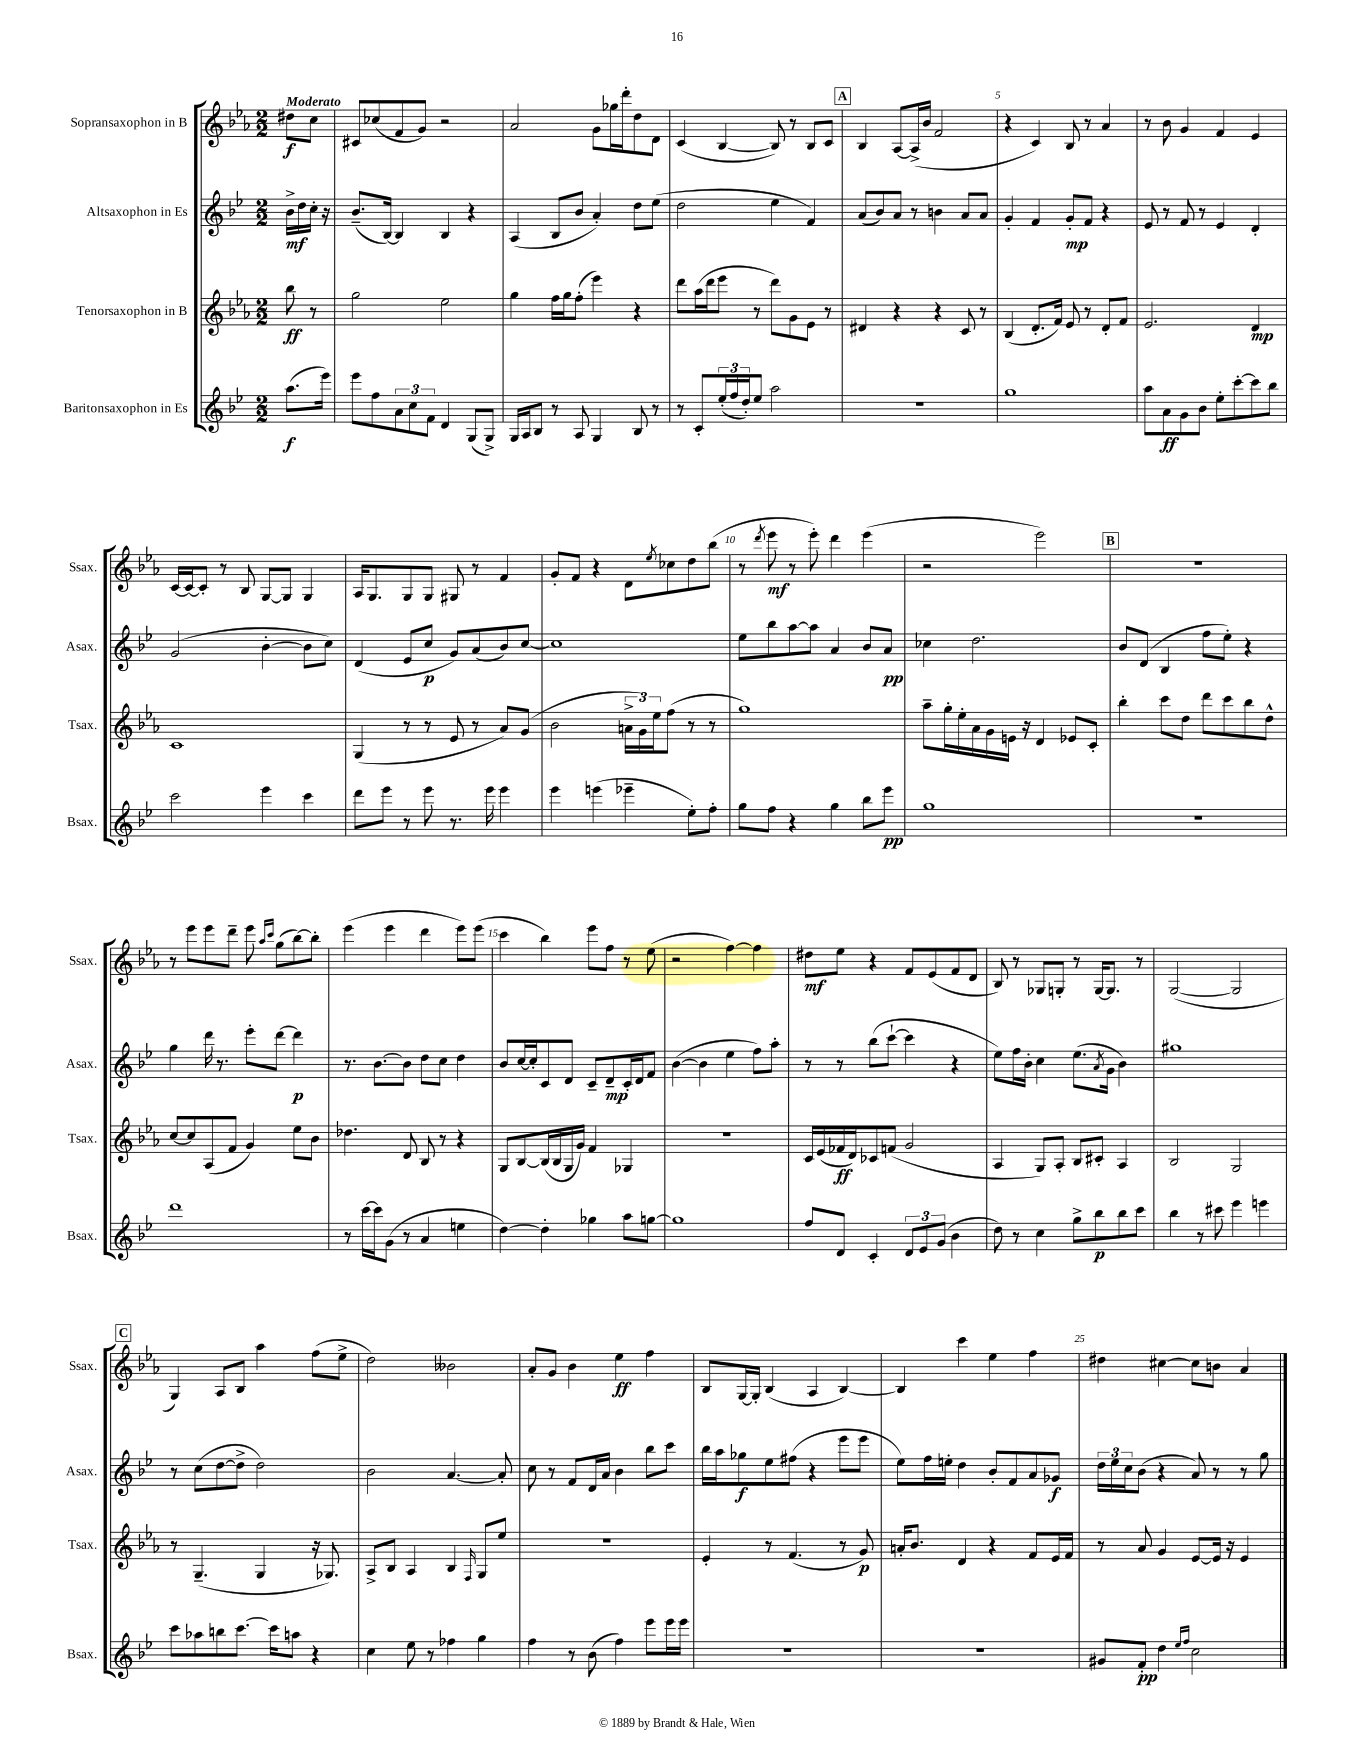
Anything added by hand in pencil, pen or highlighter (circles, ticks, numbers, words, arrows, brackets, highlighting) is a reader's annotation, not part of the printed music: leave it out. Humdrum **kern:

**kern	**kern	**kern	**kern
*staff4	*staff3	*staff2	*staff1
*clefG2	*clefG2	*clefG2	*clefG2
*k[b-e-]	*k[b-e-a-]	*k[b-e-]	*k[b-e-a-]
*M2/2	*M2/2	*M2/2	*M2/2
(8.aa	8bb-	16b-^	8dd#
.	.	16dd	.
.	8r	16cc'	8cc
16eee-)	.	16r	.
=	=	=	=
8eee-	2gg	(8.b-~	8c#
8ff	.	.	(8cc-
.	.	[16B-)	.
12a	.	4B-]	8f
12cc	.	.	.
.	.	.	8g)
12f	.	.	.
4d	2ee-	4B-	2r
(8G	.	4r	.
8G^)	.	.	.
=	=	=	=
16G	4gg	(4A	2a-
16A	.	.	.
8B-	.	.	.
8r	16ff	8B-	.
.	16gg	.	.
8A	(8ff'	8b-	.
4G	4eee-)	4a')	8g
.	.	.	16gg-
.	.	.	16ddd'
8B-	4r	8dd	8dd
8r	.	(8ee-	8d
=	=	=	=
8r	8ddd	2dd	(4c
8c'	(16aa-	.	.
.	16ddd	.	.
(24ee-'	8eee-	.	[4B-
24ff	.	.	.
24dd')	.	.	.
8ee-	8r	.	.
2aa	8ddd)	4ee-	8B-])
.	8g	.	8r
.	8e-	4f)	8B-
.	8r	.	8c
=	=	=	=
1r	4d#	(8a	4B-
.	.	8b-)	.
.	4r	8a	[8A-
.	.	8r	(16A-^]
.	.	.	16b-
.	4r	4b	2f
.	8c	8a	.
.	8r	8a	.
=	=	=	=
1gg	(4B-	4g'	4r
.	8.d'	4f	4c)
.	16f)	.	.
.	8e-	8g'	8B-
.	8r	8f	8r
.	8d'	4r	4a-
.	8f	.	.
=	=	=	=
8aa	2.e-	8e-	8r
8a	.	8r	8b-
8g	.	8f	4g
8b-	.	8r	.
8ee-'	.	4e-	4f
[8ccc'	.	.	.
8ccc]	4d	4d'	4e-
8bb-	.	.	.
=	=	=	=
2ccc	1c	(2g	[16c
.	.	.	16c_
.	.	.	8c']
.	.	.	8r
.	.	.	8B-
4eee-	.	[4b-'	[8G
.	.	.	8G]
4ccc	.	8b-]	4G
.	.	8cc)	.
=	=	=	=
8ddd	(4G	(4d	16A-
.	.	.	8.G
8eee-	.	.	.
8r	8r	8e-	8G
8eee-	8r	8cc	8G
8.r	8e-	8g)	8G#
.	8r	(8a	8r
16eee-	.	.	.
4eee-	8a-)	8b-)	4f
.	(8g	[8cc	.
=	=	=	=
4eee-	2b-	1cc]	8g'
.	.	.	8f
(4eee	.	.	4r
4eee-~	24a^	.	8d
.	24g)	.	.
.	24ee-	.	.
.	.	.	8qee-
.	(8ff	.	8cc-
8ee-')	8r	.	8dd
8ff'	8r	.	(8bb-
=	=	=	=
8gg	1gg)	8ee-	8r
.	.	.	8qddd
8ff	.	8bb-	8eee-
4r	.	[8aa	8r
.	.	8aa]	8eee-')
4gg	.	4a	4ddd
8bb-	.	8b-	(4eee-
8eee-	.	8a	.
=	=	=	=
1gg	8aa-~	4cc-	2r
.	16gg'	.	.
.	16ee-'	.	.
.	16a-	2.dd	.
.	16g	.	.
.	16e	.	.
.	16r	.	.
.	4d	.	2eee-)
.	8e-	.	.
.	8c'	.	.
=	=	=	=
1r	4bb-'	8b-	1r
.	.	(8d	.
.	8ccc	4B-	.
.	8dd	.	.
.	8ddd	8ff	.
.	8ccc	8ee-')	.
.	8bb-	4r	.
.	8dd^^	.	.
=	=	=	=
1ddd	[8cc	4gg	8r
.	8cc]	.	8eee-
.	(8A-	16ddd	8eee-
.	.	8.r	.
.	8f	.	8ddd~
.	4g)	8eee-'	8eee-
.	.	.	16qqaa-
.	.	.	16qqccc
.	.	[8ddd	(8gg
.	8ee-	4ddd]	[8bb-)
.	8b-	.	8bb-']
=	=	=	=
8r	4.dd-	8.r	(4eee-
[16ccc	.	.	.
16ccc]	.	[8.b-	.
(8g	.	.	4eee-
8r	8d	8b-]	.
4a	8B-	8dd	4ddd
.	8r	8cc	.
4ee	4r	4dd	8eee-)
.	.	.	(8eee-
=	=	=	=
[4dd)	8G	8b-	4ccc
.	[8B-	[16cc	.
.	.	16cc']	.
4dd']	(16B-]	8c	4bb-)
.	16B-	.	.
.	16G	8d	.
.	16g)	.	.
4gg-	4f	8c~	8eee-
.	.	8d~	8ff
8aa	4G-	16c'	8r
.	.	16d	.
[8gg	.	8f	(8ee-
=	=	=	=
1gg]	1r	([4b-	2r
.	.	4b-]	.
.	.	4ee-	[4ff)
.	.	8ff)	4ff]
.	.	8aa'	.
=	=	=	=
8ff	16c	8r	8dd#
.	(16e-	.	.
8d	16f-	8r	8ee-
.	16d)	.	.
4c'	8c-	(8bb-	4r
.	(8f	[8ccc`	.
12d	2g	4ccc]	8f
12e-	.	.	.
.	.	.	(8e-
(12g	.	.	.
4b-	.	4r	8f
.	.	.	8d
=	=	=	=
8dd)	4A-	8ee-)	8B-)
8r	.	16ff	8r
.	.	16b-'	.
4cc	8G)	4cc	8G-
.	8A-'	.	8G'
8gg^	8B-	(8.ee-	8r
8bb-	8c#'	.	[16G
.	.	8qa	.
.	.	16g	8.G]
8bb-	4A-	4b-)	.
8ccc	.	.	8r
=	=	=	=
4bb-	2B-	1gg#	([2G
8r	.	.	.
8ccc#	.	.	.
4eee-	2G	.	2G]
4eee	.	.	.
=	=	=	=
8ccc	8r	8r	4G)
8aa-	(4.G~	(8cc	.
8bb	.	[8dd	8A-
[8.ccc	.	8dd^]	8B-
.	4G	2dd)	4aa-
16ccc]	.	.	.
8aa	.	.	.
4r	16r	.	(8ff
.	8.G-)	.	.
.	.	.	8ee-^
=	=	=	=
4cc	8A-^	2b-	2dd)
.	8B-	.	.
8ee-	4A-	.	.
8r	.	.	.
4ff-	4B-	[4.a	2b--
.	16qqF	.	.
4gg	8G	.	.
.	8ee-	8a']	.
=	=	=	=
4ff	1r	8cc	8a-'
.	.	8r	8g
8r	.	8f	4b-
(8b-	.	16d	.
.	.	16a	.
4ff)	.	4b-	4ee-
8eee-	.	8bb-	4ff
16eee-	.	8ccc	.
16eee-	.	.	.
=	=	=	=
1r	4e-'	16bb-	8B-
.	.	16aa	.
.	.	8gg-	[16G
.	.	.	16G']
.	8r	8ee-	(4B-
.	(4.f	(8ff#	.
.	.	4r	4A-
.	8r	8eee-	[4B-)
.	8g)	8eee-	.
=	=	=	=
1r	16a'	8ee-)	4B-]
.	8.b-	.	.
.	.	16ff	.
.	.	16ee'	.
.	4d	4dd	4ccc
.	4r	8b-'	4ee-
.	.	8f	.
.	8f	8a	4ff
.	16e-	8g-	.
.	16f	.	.
=	=	=	=
8g#	8r	24dd	4dd#
.	.	24ee-	.
.	.	24cc	.
8f'	8a-	(8b-	.
4dd	4g	4r	[4cc#
16qqee-	.	.	.
16qqff	.	.	.
2cc	[8e-	8a)	8cc#]
.	16e-]	8r	8b
.	16r	.	.
.	4e-	8r	4a-
.	.	8gg	.
==	==	==	==
*-	*-	*-	*-
